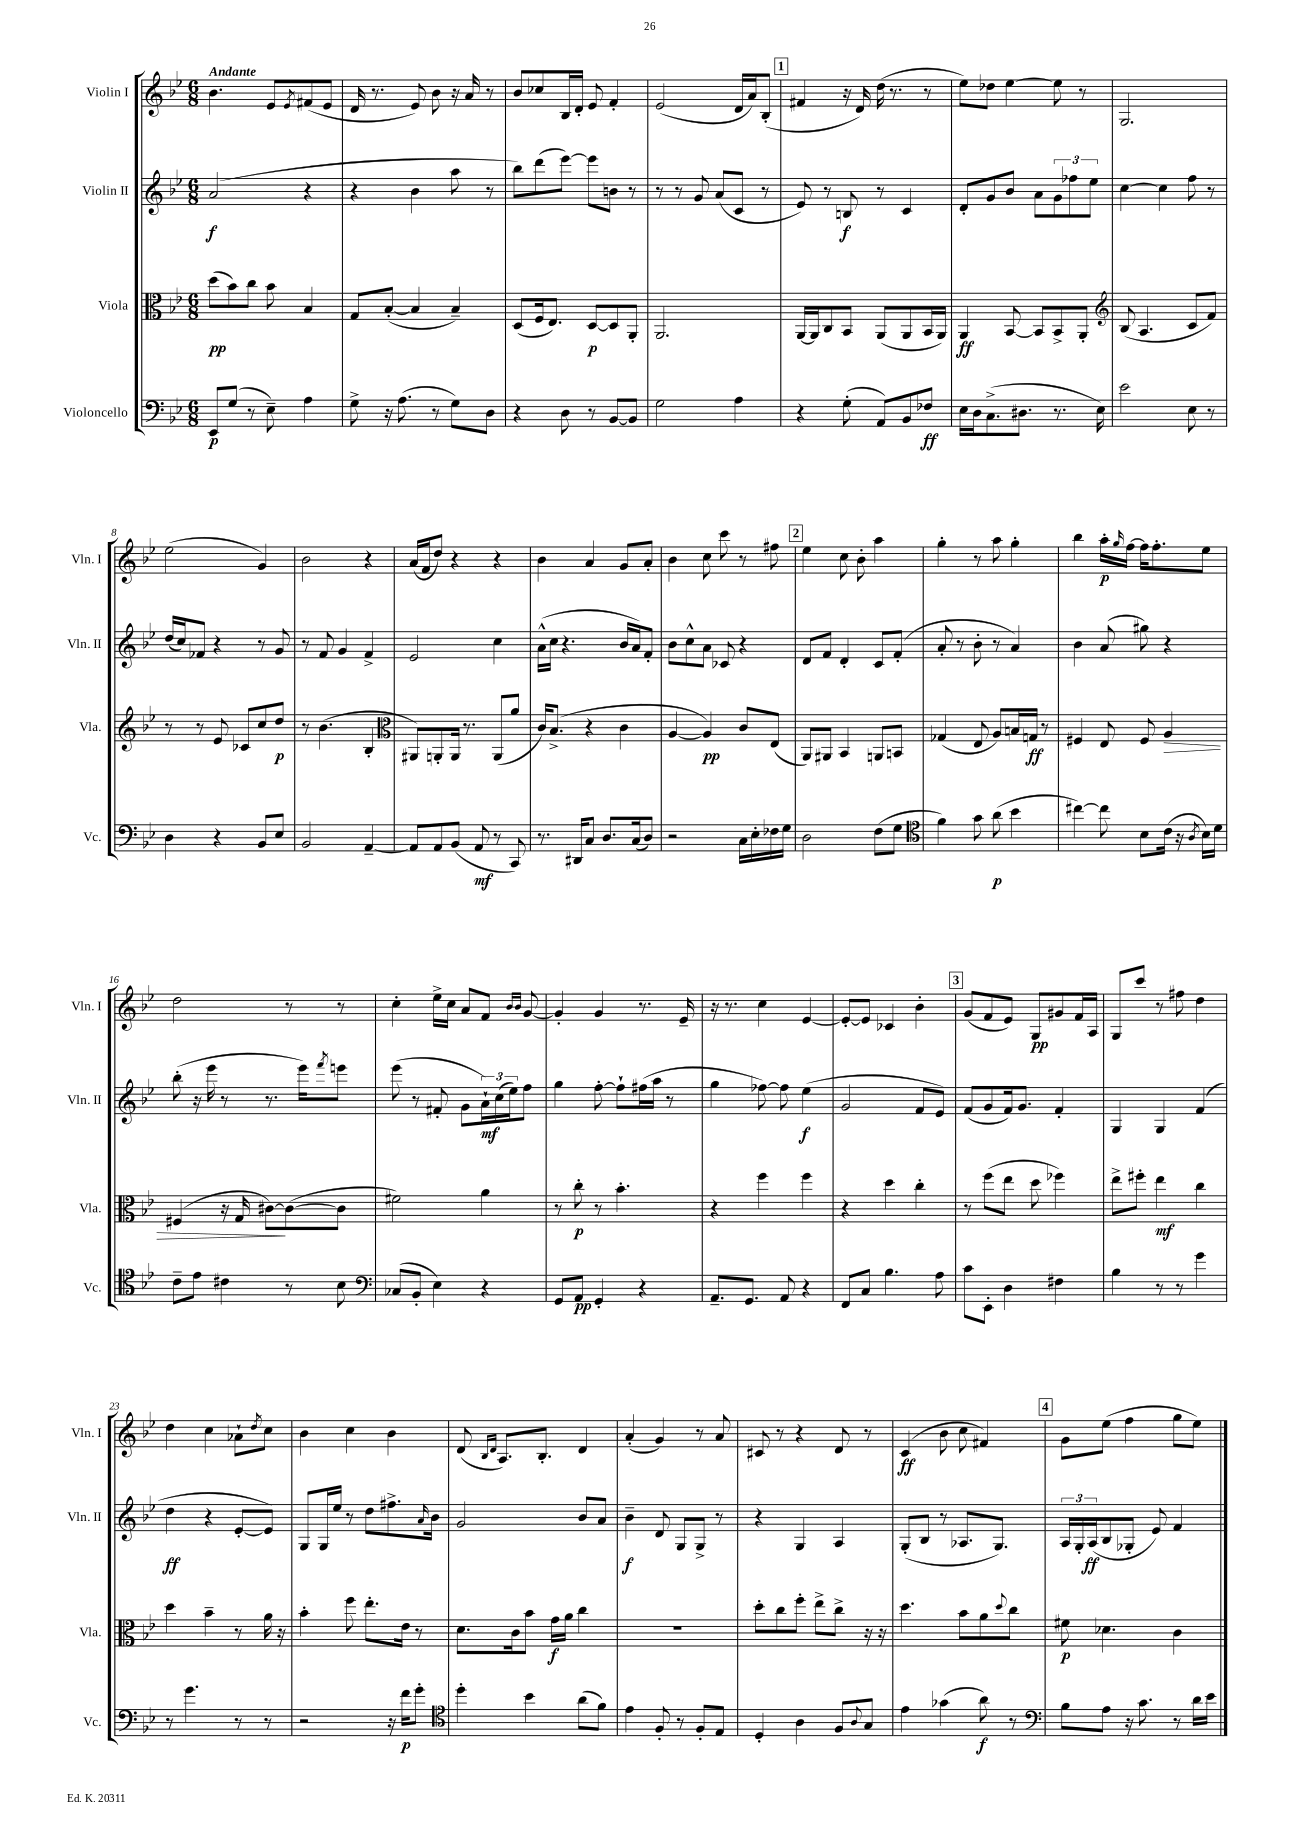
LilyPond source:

<<
\new StaffGroup <<
\new Staff = "s0" \with { instrumentName = "Violin I" shortInstrumentName = "Vln. I" } {
    \clef treble \key bes \major \numericTimeSignature \time 6/8 \tempo "Andante"
    bes'4. ees'8 \acciaccatura { ees'8 } fis'8( ees'8 |
    d'16 r8. ees'8) bes'8 r16 a'16 r8 |
    bes'8 ces''8 bes16 d'16-. ees'8 f'4-. |
    ees'2( d'16 a'16) bes8-.( |
    \mark \markup { \box "1" } fis'4 r16 d'16) d''16( r8. r8 |
    ees''8) des''8 ees''4~ ees''8 r8 |
    g2. |
    ees''2( g'4) |
    bes'2 r4 |
    a'16( f'16 d''8) r4 r4 |
    bes'4 a'4 g'8 a'8-. |
    bes'4 c''8 c'''8 r8 fis''8 |
    \mark \markup { \box "2" } ees''4 c''8 bes'8-. a''4 |
    g''4-. r8 a''8 g''4-. |
    bes''4 a''16-.\p \grace { g''16 } f''16~ f''16 f''8.-. ees''8 |
    d''2 r8 r8 |
    c''4-. ees''16-> c''16 a'8 f'8 \grace { bes'16 bes'16 } g'8~ |
    g'4-. g'4 r8. ees'16-- |
    r16 r8. c''4 ees'4~ |
    ees'8~-. ees'8 ces'4 bes'4-. |
    \mark \markup { \box "3" } g'8( f'8 ees'8) g8\pp gis'8 f'16 a16 |
    g8 c'''8 r8 fis''8 d''4 |
    d''4 c''4 aes'8-! \acciaccatura { d''8 } c''8 |
    bes'4 c''4 bes'4 |
    d'8( \grace { bes16 d'16 } a8.) bes8.-. d'4 |
    a'4-.( g'4) r8 a'8 |
    cis'8 r8 r4 d'8 r8 |
    c'4\ff( bes'8 c''8 fis'4) |
    \mark \markup { \box "4" } g'8 ees''8( f''4 g''8 ees''8) \bar "|." |
}
\new Staff = "s1" \with { instrumentName = "Violin II" shortInstrumentName = "Vln. II" } {
    \clef treble \key bes \major \numericTimeSignature \time 6/8
    a'2\f( r4 |
    r4 bes'4 a''8 r8 |
    bes''8) d'''8( ees'''8~) ees'''8 b'8 r8 |
    r8 r8 g'8 a'8( c'8 r8 |
    \mark \markup { \box "1" } ees'8) r8 b8\f r8 c'4 |
    d'8-. g'8 bes'8 a'8 \tuplet 3/2 { g'8 fes''8 ees''8 } |
    c''4~ c''4 f''8 r8 |
    d''16( c''16) fes'8 r4 r8 g'8 |
    r8 f'8 g'4 f'4-> |
    ees'2 c''4 |
    a'16-^( c''16 r4. bes'16 a'16) f'8-. |
    bes'8 c''8-^ a'8 ces'8 r4 |
    \mark \markup { \box "2" } d'8 f'8 d'4-. c'8 f'8-.( |
    a'8-. r8 bes'8-. r8 a'4) |
    bes'4 a'8( gis''8) r4 |
    bes''8-.( r16 ees'''16 r8 r8. ees'''16) \acciaccatura { f'''8 } e'''8 |
    ees'''8( r8 fis'8-. g'8 \tuplet 3/2 { a'16-!\mf) c''16( ees''16) } f''8 |
    g''4 f''8~-. f''8-! fis''16( a''16 r8 |
    g''4 fes''8~) fes''8 ees''4\f( |
    g'2 f'8 ees'8) |
    \mark \markup { \box "3" } f'8( g'8 f'16) g'8. f'4-. |
    g4 g4 f'4( |
    d''4\ff r4 ees'8~-. ees'8) |
    g8 g16 ees''16 r8 d''8 fis''8.-> \grace { a'16 } bes'16 |
    g'2 bes'8 a'8 |
    bes'4--\f d'8 g8 g8-> r8 |
    r4 g4 a4 |
    g8-.( bes8 r8 aes8. g8.) |
    \mark \markup { \box "4" } \tuplet 3/2 { a16 g16-. a16\ff( } bes8 ges8-. ees'8) f'4 \bar "|." |
}
\new Staff = "s2" \with { instrumentName = "Viola" shortInstrumentName = "Vla." } {
    \clef alto \key bes \major \numericTimeSignature \time 6/8
    d''8\pp( bes'8) c''8 bes'8 bes4 |
    g8 bes8~-.( bes4 bes4--) |
    d8( f16 ees8.) d8~\p d8 a,8-. |
    a,2. |
    \mark \markup { \box "1" } a,16~ a,16 c8 bes,8 a,8( a,8 bes,16 a,16) |
    a,4\ff bes,8~ bes,8 bes,8-> a,8-. |
    \clef treble bes8( a4. c'8 f'8) |
    r8 r8 ees'8 ces'8 c''8 d''8\p |
    r8 bes'4.( bes4-. |
    \clef alto ais,8) a,8-. a,16 r8. a,8( a'8 |
    c'16) bes8.->( r4 c'4 |
    a4~ a4\pp) c'8 ees8( |
    \mark \markup { \box "2" } a,8) ais,8 bes,4 a,8 b,8 |
    ges4( ees8 a8) b16 g16\ff r8 |
    fis4 ees8 fis8 a4\> |
    fis4( r16 g16 cis'8~\!) cis'8~( cis'8 |
    fis'2) a'4 |
    r8 c''8-.\p r8 bes'4.-. |
    r4 f''4 f''4 |
    r4 d''4 c''4-. |
    \mark \markup { \box "3" } r8 f''8( ees''8 d''8 fes''4) |
    ees''8-> fis''8-. ees''4\mf c''4 |
    d''4 bes'4-- r8 a'16 r16 |
    bes'4-. f''8 ees''8.-. ees'16 r8 |
    d'8. c'16 bes'8 g'16\f a'16 c''4 |
    R2. |
    d''8-. c''8 f''8-. ees''8-> c''8-> r16 r16 |
    d''4. bes'8 a'8 \appoggiatura { d''8 } c''8 |
    \mark \markup { \box "4" } fis'8\p des'4. c'4 \bar "|." |
}
\new Staff = "s3" \with { instrumentName = "Violoncello" shortInstrumentName = "Vc." } {
    \clef bass \key bes \major \numericTimeSignature \time 6/8
    ees,8\p g8( r8 ees8--) a4 |
    g8-> r16 a8.( r8 g8) d8 |
    r4 d8 r8 bes,8~ bes,8 |
    g2 a4 |
    \mark \markup { \box "1" } r4 g8-.( a,8) bes,8 fes8\ff |
    ees16 d16 c8.->( dis8. r8. ees16) |
    ees'2 ees8 r8 |
    d4 r4 bes,8 ees8 |
    bes,2 a,4~-- |
    a,8 a,8 bes,8( a,8\mf r8 c,8) |
    r8. dis,16 c8 d8. c16( d8) |
    r2 c16 ees16-. fes16 g16 |
    \mark \markup { \box "2" } d2 f8( g8 |
    \clef tenor f'4) g'8 a'8\p( bes'4 |
    cis''4~) cis''8 bes8 c'16( r16 \acciaccatura { a8 } bes16) d'16 |
    c'8-- ees'8 cis'4 r8 bes8 |
    \clef bass ces8( bes,8-. ees4) r4 |
    g,8 a,8\pp g,4-. r4 |
    a,8.-- g,8. a,8 r4 |
    f,8 c8 bes4. a8 |
    \mark \markup { \box "3" } c'8 ees,8-. d4 fis4 |
    bes4 r8 r8 g'4 |
    r8 g'4. r8 r8 |
    r2 r16 f'16\p g'8-. |
    \clef tenor d''4-. bes'4 a'8( f'8) |
    ees'4 f8-. r8 f8-. ees8 |
    d4-. a4 f8 \appoggiatura { a8 } g8 |
    ees'4 ges'4( a'8\f) r8 |
    \mark \markup { \box "4" } \clef bass bes8 a8 r16 c'8. r8 d'16 ees'16 \bar "|." |
}
>>
>>
